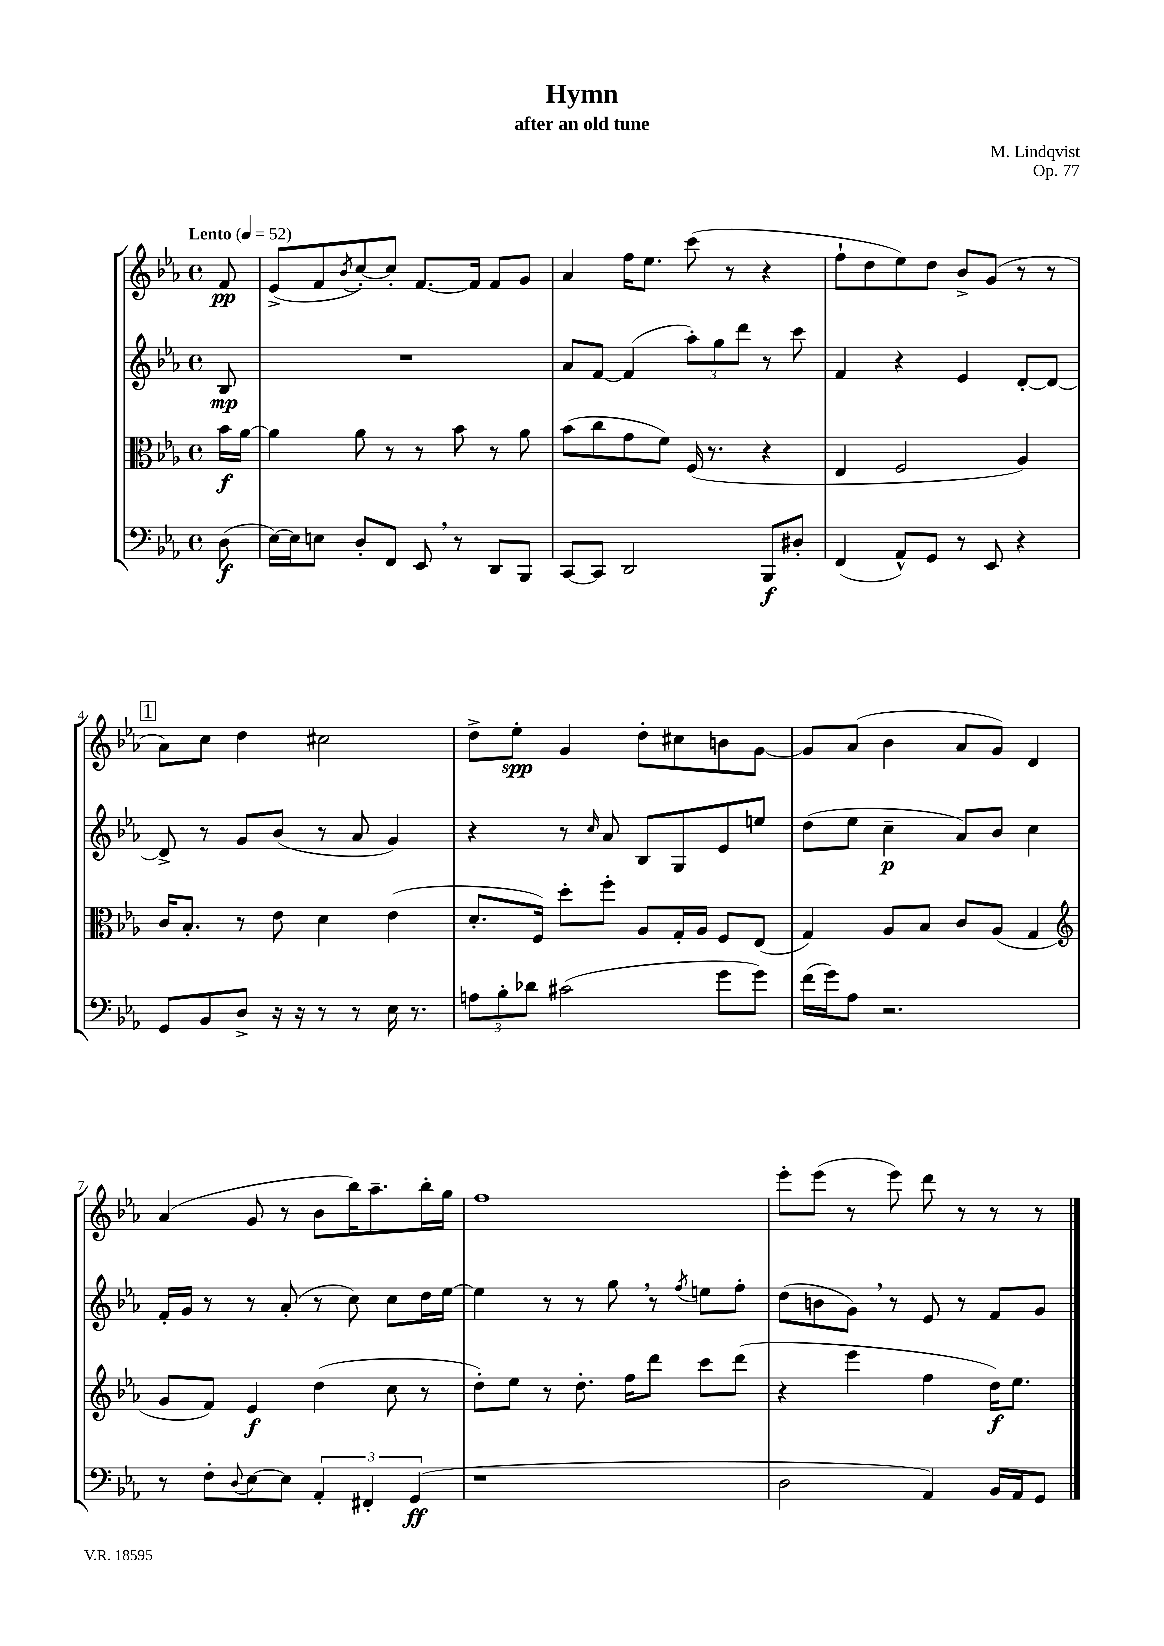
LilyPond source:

\header { title = "Hymn" composer = "M. Lindqvist" subtitle = "after an old tune" opus = "Op. 77" }
<<
\new StaffGroup <<
\new Staff = "s0" {
    \clef treble \key ees \major \defaultTimeSignature \time 4/4 \partial 8 \tempo "Lento" 4 = 52
    f'8\pp |
    ees'8->( f'8 \acciaccatura { bes'8 } c''8~-.) c''8-. f'8.~ f'16 f'8 g'8 |
    aes'4 f''16 ees''8. c'''8( r8 r4 |
    f''8-! d''8 ees''8) d''8 bes'8-> g'8( r8 r8 |
    \mark \markup { \box "1" } aes'8) c''8 d''4 cis''2 |
    d''8-> ees''8-.\spp g'4 d''8-. cis''8 b'8 g'8~ |
    g'8 aes'8( bes'4 aes'8 g'8) d'4 |
    aes'4( g'8 r8 bes'8 bes''16) aes''8.-- bes''16-. g''16 |
    f''1 |
    ees'''8-. ees'''8( r8 ees'''8) d'''8 r8 r8 r8 \bar "|." |
}
\new Staff = "s1" {
    \clef treble \key ees \major \defaultTimeSignature \time 4/4 \partial 8
    bes8\mp |
    R1 |
    aes'8 f'8~ f'4( \tuplet 3/2 { aes''8-.) g''8 d'''8 } r8 c'''8 |
    f'4 r4 ees'4 d'8~-. d'8~ |
    \mark \markup { \box "1" } d'8-> r8 g'8 bes'8( r8 aes'8 g'4) |
    r4 r8 \grace { c''16 } aes'8 bes8 g8 ees'8 e''8 |
    d''8( ees''8 c''4--\p aes'8) bes'8 c''4 |
    f'16-. g'16 r8 r8 aes'8-.( r8 c''8) c''8 d''16 ees''16~ |
    ees''4 r8 r8 g''8 \breathe r8 \acciaccatura { f''8 } e''8 f''8-. |
    d''8( b'8 g'8) \breathe r8 ees'8 r8 f'8 g'8 \bar "|." |
}
\new Staff = "s2" {
    \clef alto \key ees \major \defaultTimeSignature \time 4/4 \partial 8
    bes'16\f aes'16~ |
    aes'4 aes'8 r8 r8 bes'8 r8 aes'8 |
    bes'8( c''8 g'8 f'8) f16( r8. r4 |
    ees4 f2 aes4) |
    \mark \markup { \box "1" } c'16 bes8.-. r8 ees'8 d'4 ees'4( |
    d'8.-. f16) d''8-. f''8-. aes8 g16-. aes16 f8 ees8( |
    g4) aes8 bes8 c'8 aes8( g4 |
    \clef treble g'8 f'8) ees'4\f d''4( c''8 r8 |
    d''8-.) ees''8 r8 d''8.-. f''16 d'''8 c'''8 d'''8( |
    r4 ees'''4 f''4 d''16\f) ees''8. \bar "|." |
}
\new Staff = "s3" {
    \clef bass \key ees \major \defaultTimeSignature \time 4/4 \partial 8
    d8\f( |
    ees16~) ees16 e8 d8-. f,8 ees,8 \breathe r8 d,8 bes,,8 |
    c,8~ c,8 d,2 bes,,8\f dis8-. |
    f,4( aes,8-^) g,8 r8 ees,8 r4 |
    \mark \markup { \box "1" } g,8 bes,8 d8-> r16 r16 r8 r8 ees16 r8. |
    \tuplet 3/2 { a8 bes8-. des'8 } cis'2( g'8 g'8) |
    f'16( g'16) aes8 r2. |
    r8 f8-. \appoggiatura { d8 } ees8~ ees8 \tuplet 3/2 { aes,4-. fis,4-. g,4\ff( } |
    r1 |
    d2 aes,4) bes,16 aes,16 g,8 \bar "|." |
}
>>
>>
